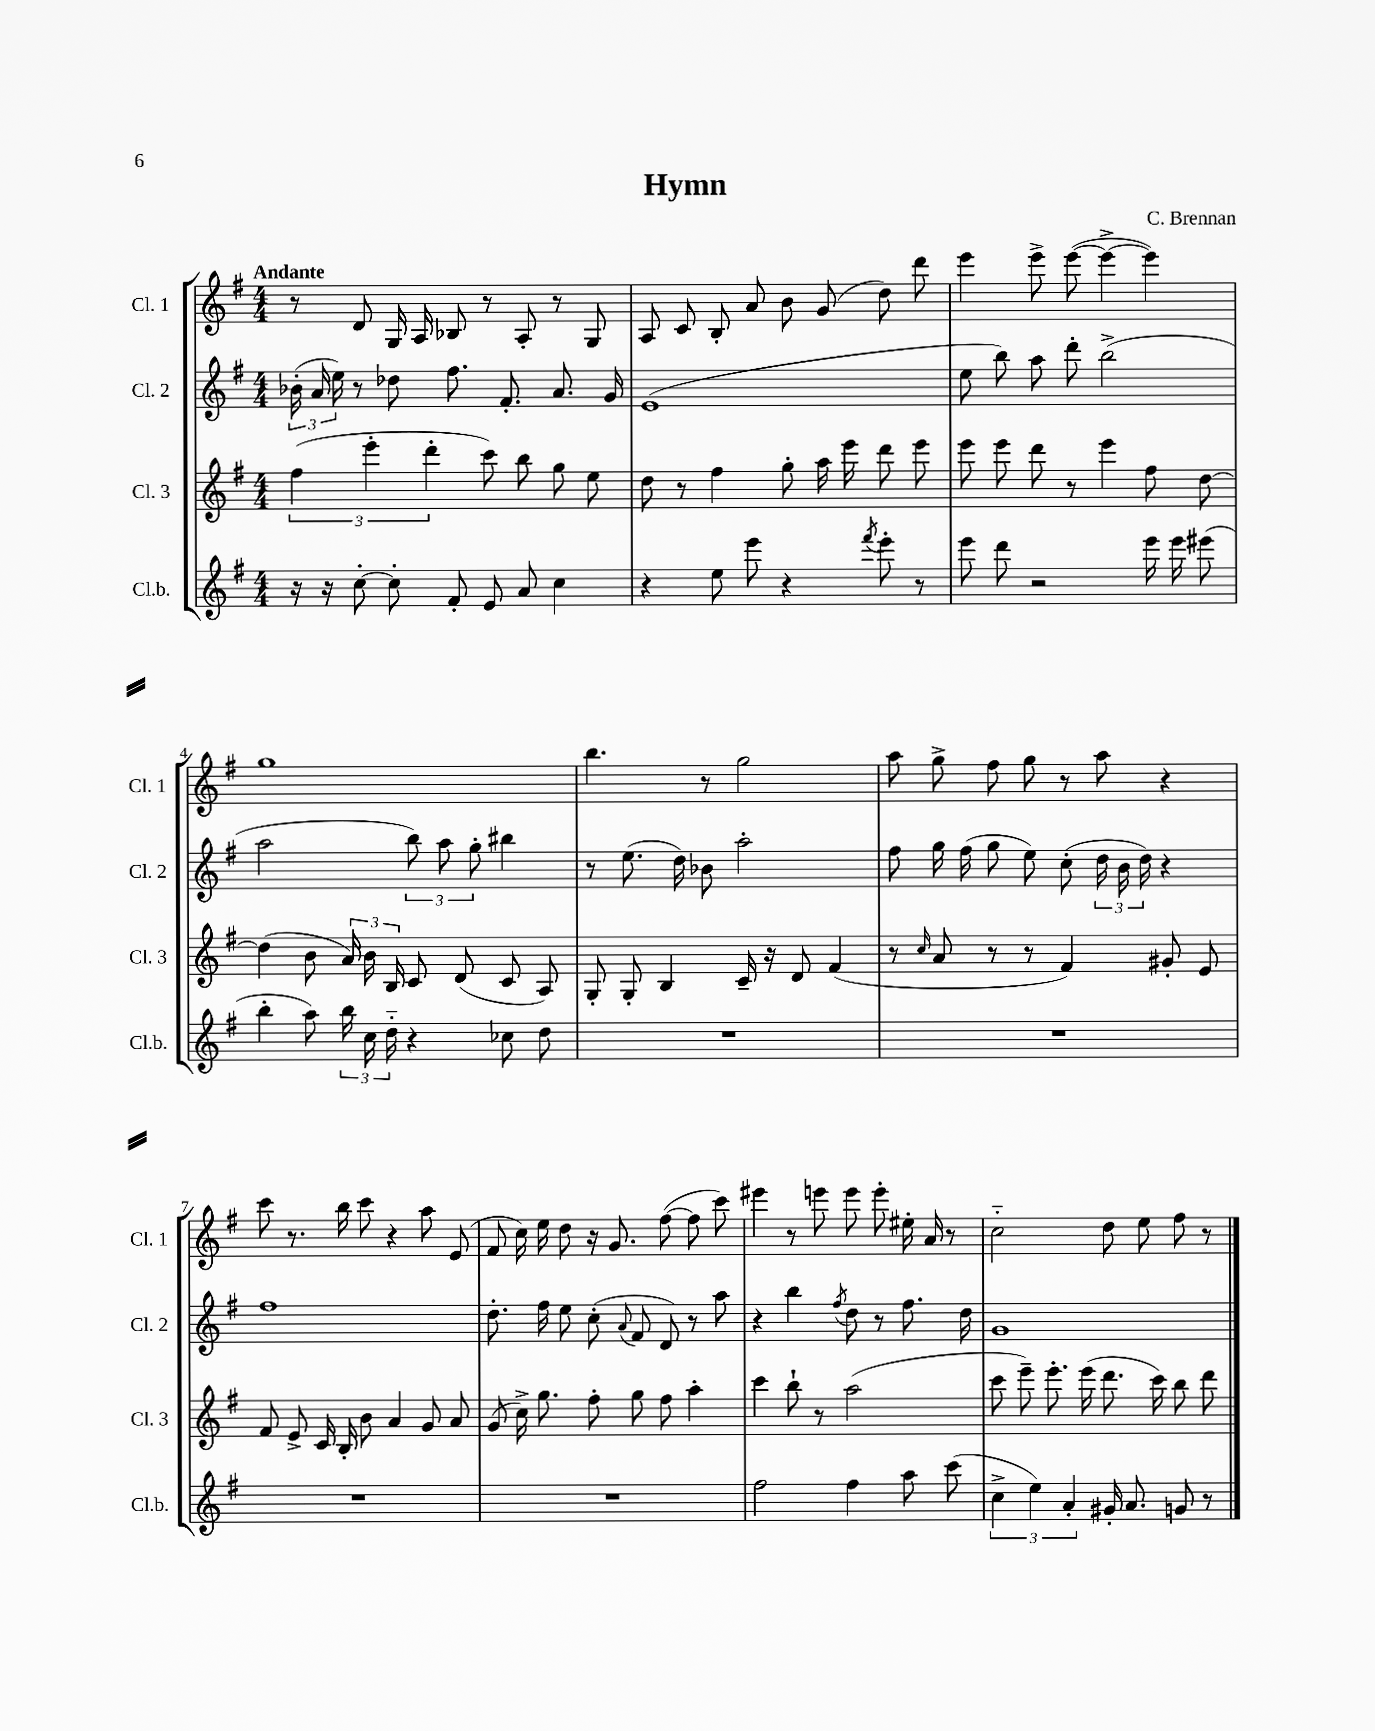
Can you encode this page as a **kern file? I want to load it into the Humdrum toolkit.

**kern	**kern	**kern	**kern
*part4	*part3	*part2	*part1
*staff4	*staff3	*staff2	*staff1
*I"Cl.b.	*I"Cl. 3	*I"Cl. 2	*I"Cl. 1
*I'Cl.b.	*I'Cl. 3	*I'Cl. 2	*I'Cl. 1
*clefG2	*clefG2	*clefG2	*clefG2
*k[f#]	*k[f#]	*k[f#]	*k[f#]
*M4/4	*M4/4	*M4/4	*M4/4
=1	=1	=1	=1
!	!	!	!LO:TX:a:B:t=Andante
16r	(6ff#\	(24b-X'\	8r
.	.	24a/	.
16r	.	.	.
.	.	24ee\)	.
[8cc'\	.	8r	8d/
.	6eee'\	.	.
8cc'\]	.	8dd-X\	16G/
.	.	.	16A/
.	6ddd'\	.	.
8f#'/	.	8.ff#\	8B-X/
8e/	8ccc\)	.	8r
.	.	8.f#'/	.
8a/	8bb\	.	8A'/
4cc\	8gg\	8.a/	8r
.	8ee\	.	8G/
.	.	16g/	.
=2	=2	=2	=2
4r	8dd\	(1e	8A/
.	8r	.	8c/
8ee\	4ff#\	.	8B'/
8eee\	.	.	8a/
4r	8gg'\	.	8b\
.	16aa\	.	(8g/
.	16eee\	.	.
8qfff#/	.	.	.
8eee'\	8ddd\	.	8dd\)
8r	8eee\	.	8ddd\
=3	=3	=3	=3
8eee\	8eee\	8ee\	4eee\
8ddd\	8eee\	8bb\)	.
2r	8ddd\	8aa\	8eee^\
.	8r	8ddd'\	([8eee\
.	4eee\	(2bb^\	4eee^\_
16eee\	8ff#\	.	4eee\])
16eee\	.	.	.
(8eee#X\	[8dd\	.	.
!!LO:LB:g=z
=4	=4	=4	=4
4bb'\	(4dd\]	2aa\	1gg
8aa\)	8b\	.	.
24bb\	24a/)	.	.
24cc\	24b\	.	.
24dd\	24B/	.	.
4r	8c/	12bb\)	.
.	.	12aa\	.
.	(8d/	.	.
.	.	12gg'\	.
8cc-X\	8c/	4bb#X\	.
8dd\	8A/)	.	.
=5	=5	=5	=5
1r	8G'/	8r	4.bb\
.	8G'/	(8.ee\	.
.	4B/	.	.
.	.	16dd\)	.
.	.	8b-X\	8r
.	16c~/	2aa'\	2gg\
.	16r	.	.
.	8d/	.	.
.	(4f#/	.	.
=6	=6	=6	=6
1r	8r	8ff#\	8aa\
.	16qqcc/	.	.
.	8a/	16gg\	8gg^\
.	.	(16ff#\	.
.	8r	8gg\	8ff#\
.	8r	8ee\)	8gg\
.	4f#/)	(8cc'\	8r
.	.	24dd\	8aa\
.	.	24b\	.
.	.	24dd\)	.
.	8g#X'/	4r	4r
.	8e/	.	.
!!LO:LB:g=z
=7	=7	=7	=7
1r	8f#/	1ff#	8ccc\
.	8e^/	.	8.r
.	16c/	.	.
.	16B'/	.	16bb\
.	8b\	.	8ccc\
.	4a/	.	4r
.	8g/	.	8aa\
.	8a/	.	(8e/
=8	=8	=8	=8
1r	(8g/	8.dd'\	8f#/
.	16cc^\)	.	16cc\)
.	8.gg\	16ff#\	16ee\
.	.	8ee\	8dd\
.	8ff#'\	(8cc'\	16r
.	.	.	8.g/
.	.	8qqa/	.
.	8gg\	8f#/	.
.	8ff#\	8d/)	([8ff#\
.	4aa'\	8r	8ff#\]
.	.	8aa\	8ccc\)
=9	=9	=9	=9
2ff#\	4ccc\	4r	4eee#X\
.	8bb`\	4bb\	8r
.	8r	.	8eeen\
.	.	8qff#/	.
4ff#\	(2aa\	8dd\	8eee\
.	.	8r	8eee'\
8aa\	.	8.ff#\	16ee#X'\
.	.	.	16a/
(8ccc\	.	.	8r
.	.	16dd\	.
=10	=10	=10	=10
6cc^\	8ccc\	1g	2cc\
.	8eee~\)	.	.
6ee\)	.	.	.
.	8.eee'\	.	.
6a'/	.	.	.
.	(16eee\	.	.
16g#X'/	8.ddd\	.	8dd\
8.a/	.	.	.
.	.	.	8ee\
.	16ccc\)	.	.
8gn/	8bb\	.	8ff#\
8r	8ddd\	.	8r
==	==	==	==
*-	*-	*-	*-
